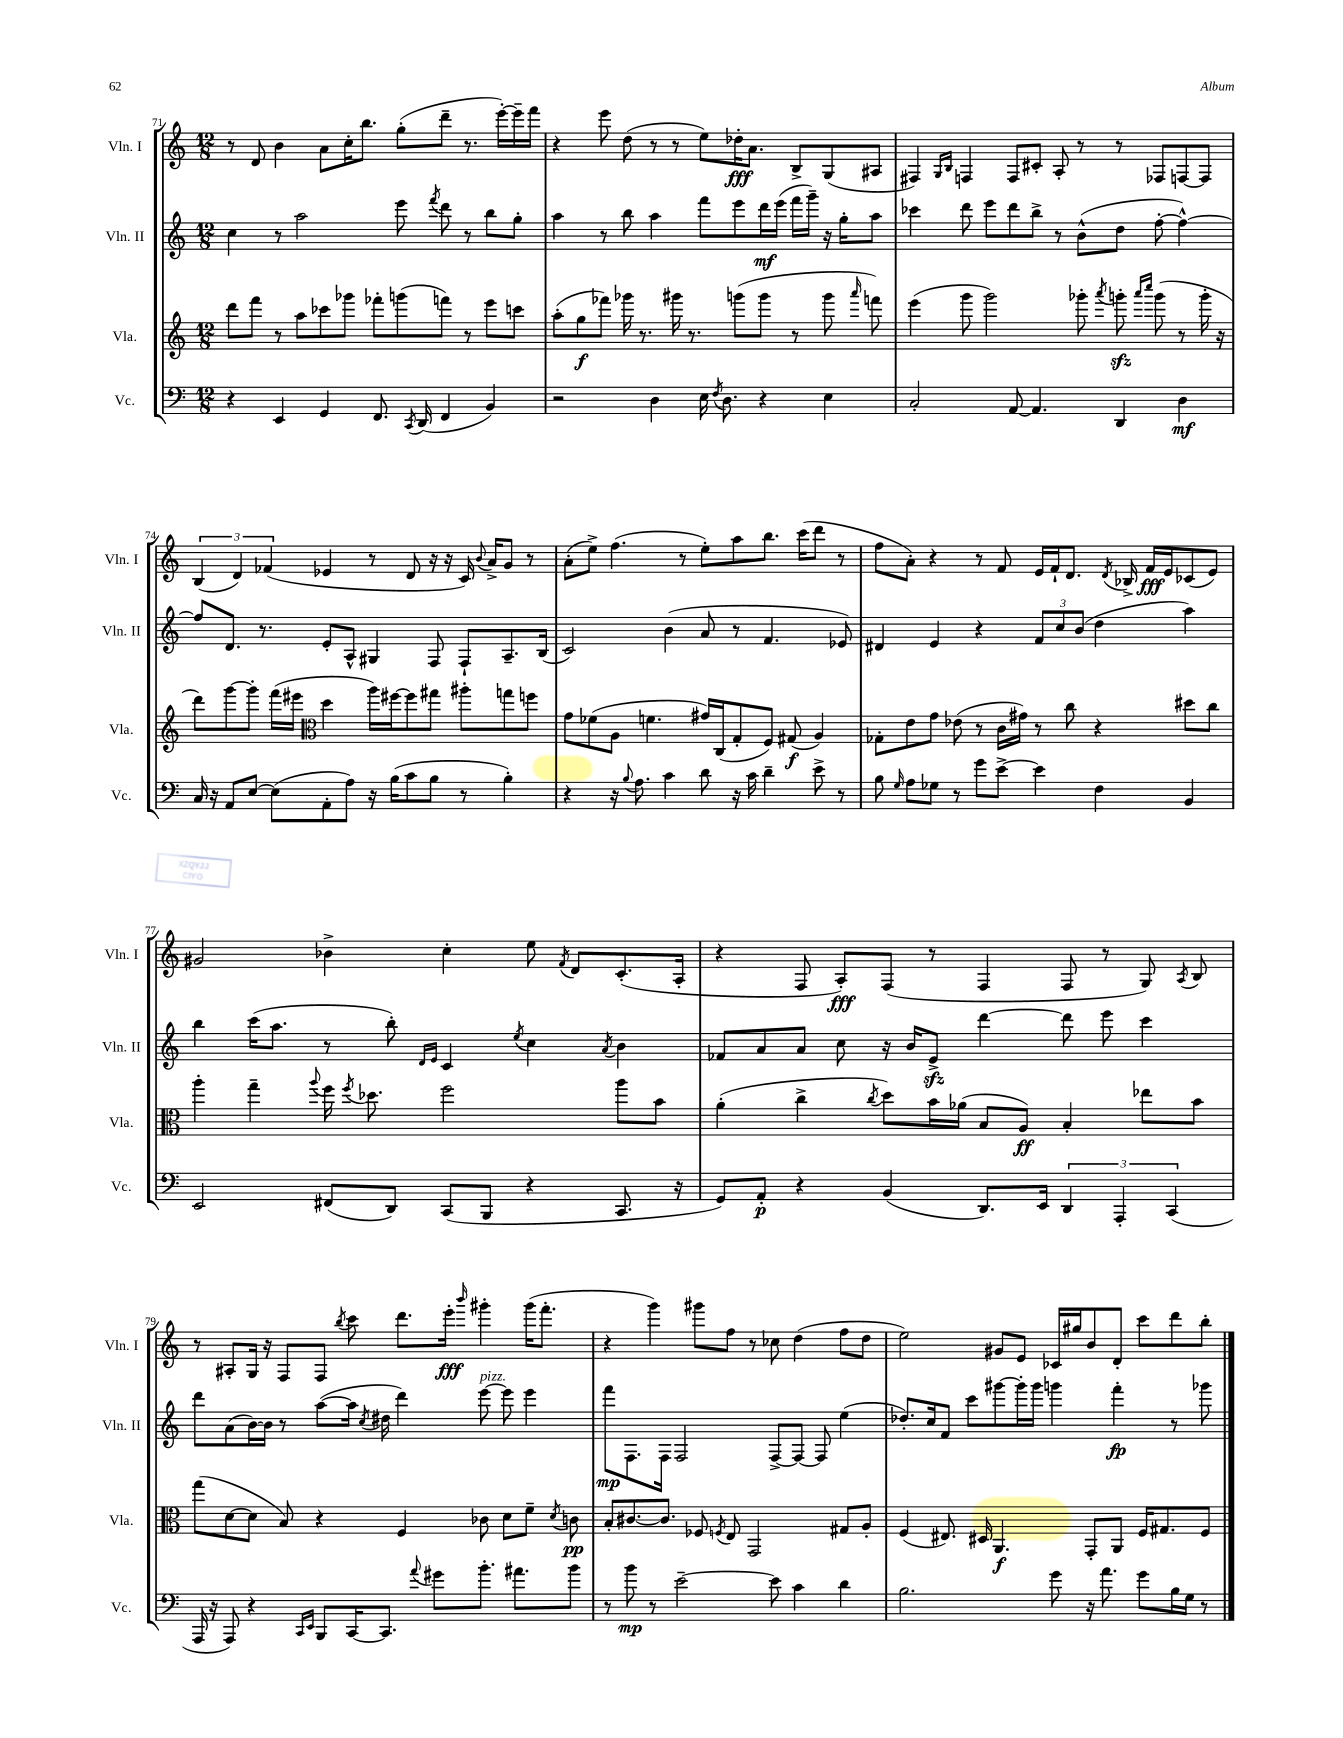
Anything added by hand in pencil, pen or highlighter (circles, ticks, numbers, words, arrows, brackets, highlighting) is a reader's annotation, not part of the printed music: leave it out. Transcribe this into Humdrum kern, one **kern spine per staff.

**kern	**kern	**kern	**kern
*staff4	*staff3	*staff2	*staff1
*clefF4	*clefG2	*clefG2	*clefG2
*k[]	*k[]	*k[]	*k[]
*M12/8	*M12/8	*M12/8	*M12/8
4r	8ddd	4cc	8r
.	8fff	.	8d
4EE	8r	8r	4b
.	8aa	2aa	.
4GG	8ccc-	.	8a
.	8ggg-	.	16cc'
.	.	.	8.bb
8.FF	8fff-'	.	.
.	(8ggg	8eee	(8gg'
8qCC	.	.	.
(16DD	.	.	.
.	.	8qfff	.
4FF	8fff)	8ddd	8ddd~
.	8r	8r	8.r
4BB)	8eee	8bb	.
.	.	.	[16eee')
.	8ccc	8gg'	16eee~]
.	.	.	16fff
=	=	=	=
2r	(8aa'	4aa	4r
.	8gg	.	.
.	8fff-)	8r	8eee
.	16ggg-	8bb	(8dd
.	8.r	.	.
4D	.	4aa	8r
.	16ggg#	.	8r
.	8.r	.	.
16E	.	8fff	8ee)
8qF	.	.	.
8.D	.	.	.
.	(8ggg	8eee	16dd-'
.	.	.	8.a
4r	8ggg	16ddd	.
.	.	(16eee	.
.	8r	16fff	8B^
.	.	16ggg~)	.
4E	8ggg	16r	(8G
.	.	16gg'	.
.	16qqaaa	.	.
.	8fff)	8aa	8A#
=	=	=	=
2C'	(4eee	4ccc-	4F#)
.	.	.	16qqG
.	.	.	16qqB
.	8ggg	8ddd	4F
.	2ggg)	8eee	.
[8AA	.	8ddd	8F
4.AA]	.	8bb^	8c#'
.	.	8r	8A'
.	8ggg-'	(8b^^	8r
.	8qaaa	.	.
4DD	8ggg'	8dd	8r
.	16qqaaa	.	.
.	16qqcccc	.	.
.	(8ggg	[8ff'	8F-
4D	8r	4ff^^_)	[8F
.	16ggg'	.	8F]
.	16r	.	.
=	=	=	=
16C	8ddd)	8ff]	(6B
16r	.	.	.
8AA	[8ggg	8.d	.
.	.	.	6d)
[8E	8ggg']	.	.
.	.	8.r	.
.	.	.	(6f-
(8E]	(16fff	.	.
.	16eee#	.	.
*	*clefC3	*	*
8AA'	4dd	8e'	4e-
8A)	.	8A^^	.
16r	16aa)	4G#	8r
(16B	[16ff#	.	.
8c	8ff#]	.	8d
8B	8gg#	8F	16r
.	.	.	16r
8r	8aa#'	8F`	16c)
.	.	.	8qqb
.	.	.	16a^
4B')	8gg	8.A~	8g
.	8ff	.	8r
.	.	(16B	.
=	=	=	=
4r	8g	2c)	(8a'
.	(8f-	.	8ee^)
16r	8A	.	(4.ff
8qqB	.	.	.
8.A	.	.	.
.	4.f	.	.
4c	.	(4b	.
.	.	.	8r
8d	16g#)	8a	8ee')
.	(16C	.	.
16r	8G'	8r	8aa
16c	.	.	.
4d~	8F)	4.f	8.bb
.	(8G#	.	.
.	.	.	(16ccc
8e^	4A)	.	8ddd
8r	.	8e-)	8r
=	=	=	=
8B	8G-'	4d#	8ff
16qqG	.	.	.
8A	8e	.	8a')
8G-	8g	4e	4r
8r	(8e-	.	.
8g	8r	4r	8r
[8e^	16c	.	8f
.	16g#)	.	.
4e]	8r	12f	16e
.	.	.	16f`
.	.	12cc	.
.	8cc	.	8.d
.	.	(12b	.
4F	4r	4dd	.
.	.	.	8qd
.	.	.	16B-^
.	.	.	16f
.	.	.	16e
4BB	8dd#	4aa)	(8c-
.	8cc	.	8e)
=	=	=	=
2EE	4aa'	4bb	2g#
.	4gg~	(16ccc	.
.	.	8.aa	.
.	8qqaa	.	.
(8FF#	16ff	8r	4b-^
.	8qff	.	.
.	8.dd-	.	.
8DD)	.	8bb')	.
.	.	16qqd	.
.	.	16qqe	.
(8CC	2ff	4c	4cc'
8BBB	.	.	.
.	.	8qee	.
4r	.	4cc	8ee
.	.	.	8qf
.	.	.	8d
.	.	8qa	.
8.CC	8aa	4b	(8.c'
.	8b	.	.
16r	.	.	16A'
=	=	=	=
8GG)	(4a'	8f-	4r
8AA'	.	8a	.
4r	4cc^	8a	8F
.	.	8cc	8A')
.	8qcc	.	.
(4BB	8dd)	16r	(8F
.	.	16b	.
.	16b	8e^	8r
.	(16a-	.	.
8.DD)	8B	[4ddd	4F
.	8A)	.	.
16EE	.	.	.
6DD	4B'	8ddd]	8F
.	.	8eee	8r
6AAA'	.	.	.
.	8ee-	4ccc	8G)
(6CC	.	.	.
.	.	.	8qA
.	8b	.	8B
=	=	=	=
16AAA	(8gg	8ddd	8r
16r	.	.	.
8AAA)	[8d	(8a	8A#'
4r	8d]	[16b)	16G
.	.	16b]	16r
.	8B)	8r	8F
16qqCC	.	.	.
16qqEE	.	.	.
8BBB	4r	([8aa	8F
.	.	.	8qbb
[16CC	.	16aa]	8ccc
.	.	8qcc	.
8.CC]	.	16dd#	.
.	4F	4ddd)	8.ddd
8qqa	.	.	.
8g#	.	.	.
.	.	.	16eee'
.	.	.	16qqbbb
8.b'	8c-	[8eee	4ggg#'
.	8d	8eee]	.
8.a#	.	.	.
.	8f~	4eee	(16ggg#
.	.	.	8.fff'
.	8qd	.	.
8b	8c	.	.
=	=	=	=
8r	8B'	8fff	4r
8b	[8.c#	8.F	.
8r	.	.	4ggg)
.	8.c#]	16F	.
[2e~	.	2F	.
.	8F-	.	8ggg#
.	8qF	.	.
.	8E	.	8ff
.	2GG	.	8r
8e]	.	[8F^	8cc-
4c	.	8F_	(4dd
.	.	8F]	.
4d	8G#	(4ee	8ff
.	8A'	.	8dd
=	=	=	=
2.B	(4F	8.dd-')	2ee)
.	.	16cc	.
.	8.E#)	8f	.
.	.	8ccc	.
.	16D#	.	.
.	4.AA	[8ggg#	8g#
.	.	16ggg#']	8e
.	.	16ggg#	.
8g	.	4ggg	16c-
.	.	.	16gg#
16r	8GG'	.	8b
8.a	.	.	.
.	8AA	4fff'	8d'
8g	16F	.	8ccc
.	8.G#	.	.
16B	.	8r	8ddd
16G	.	.	.
8r	8F	8ggg-	8bb'
==	==	==	==
*-	*-	*-	*-
